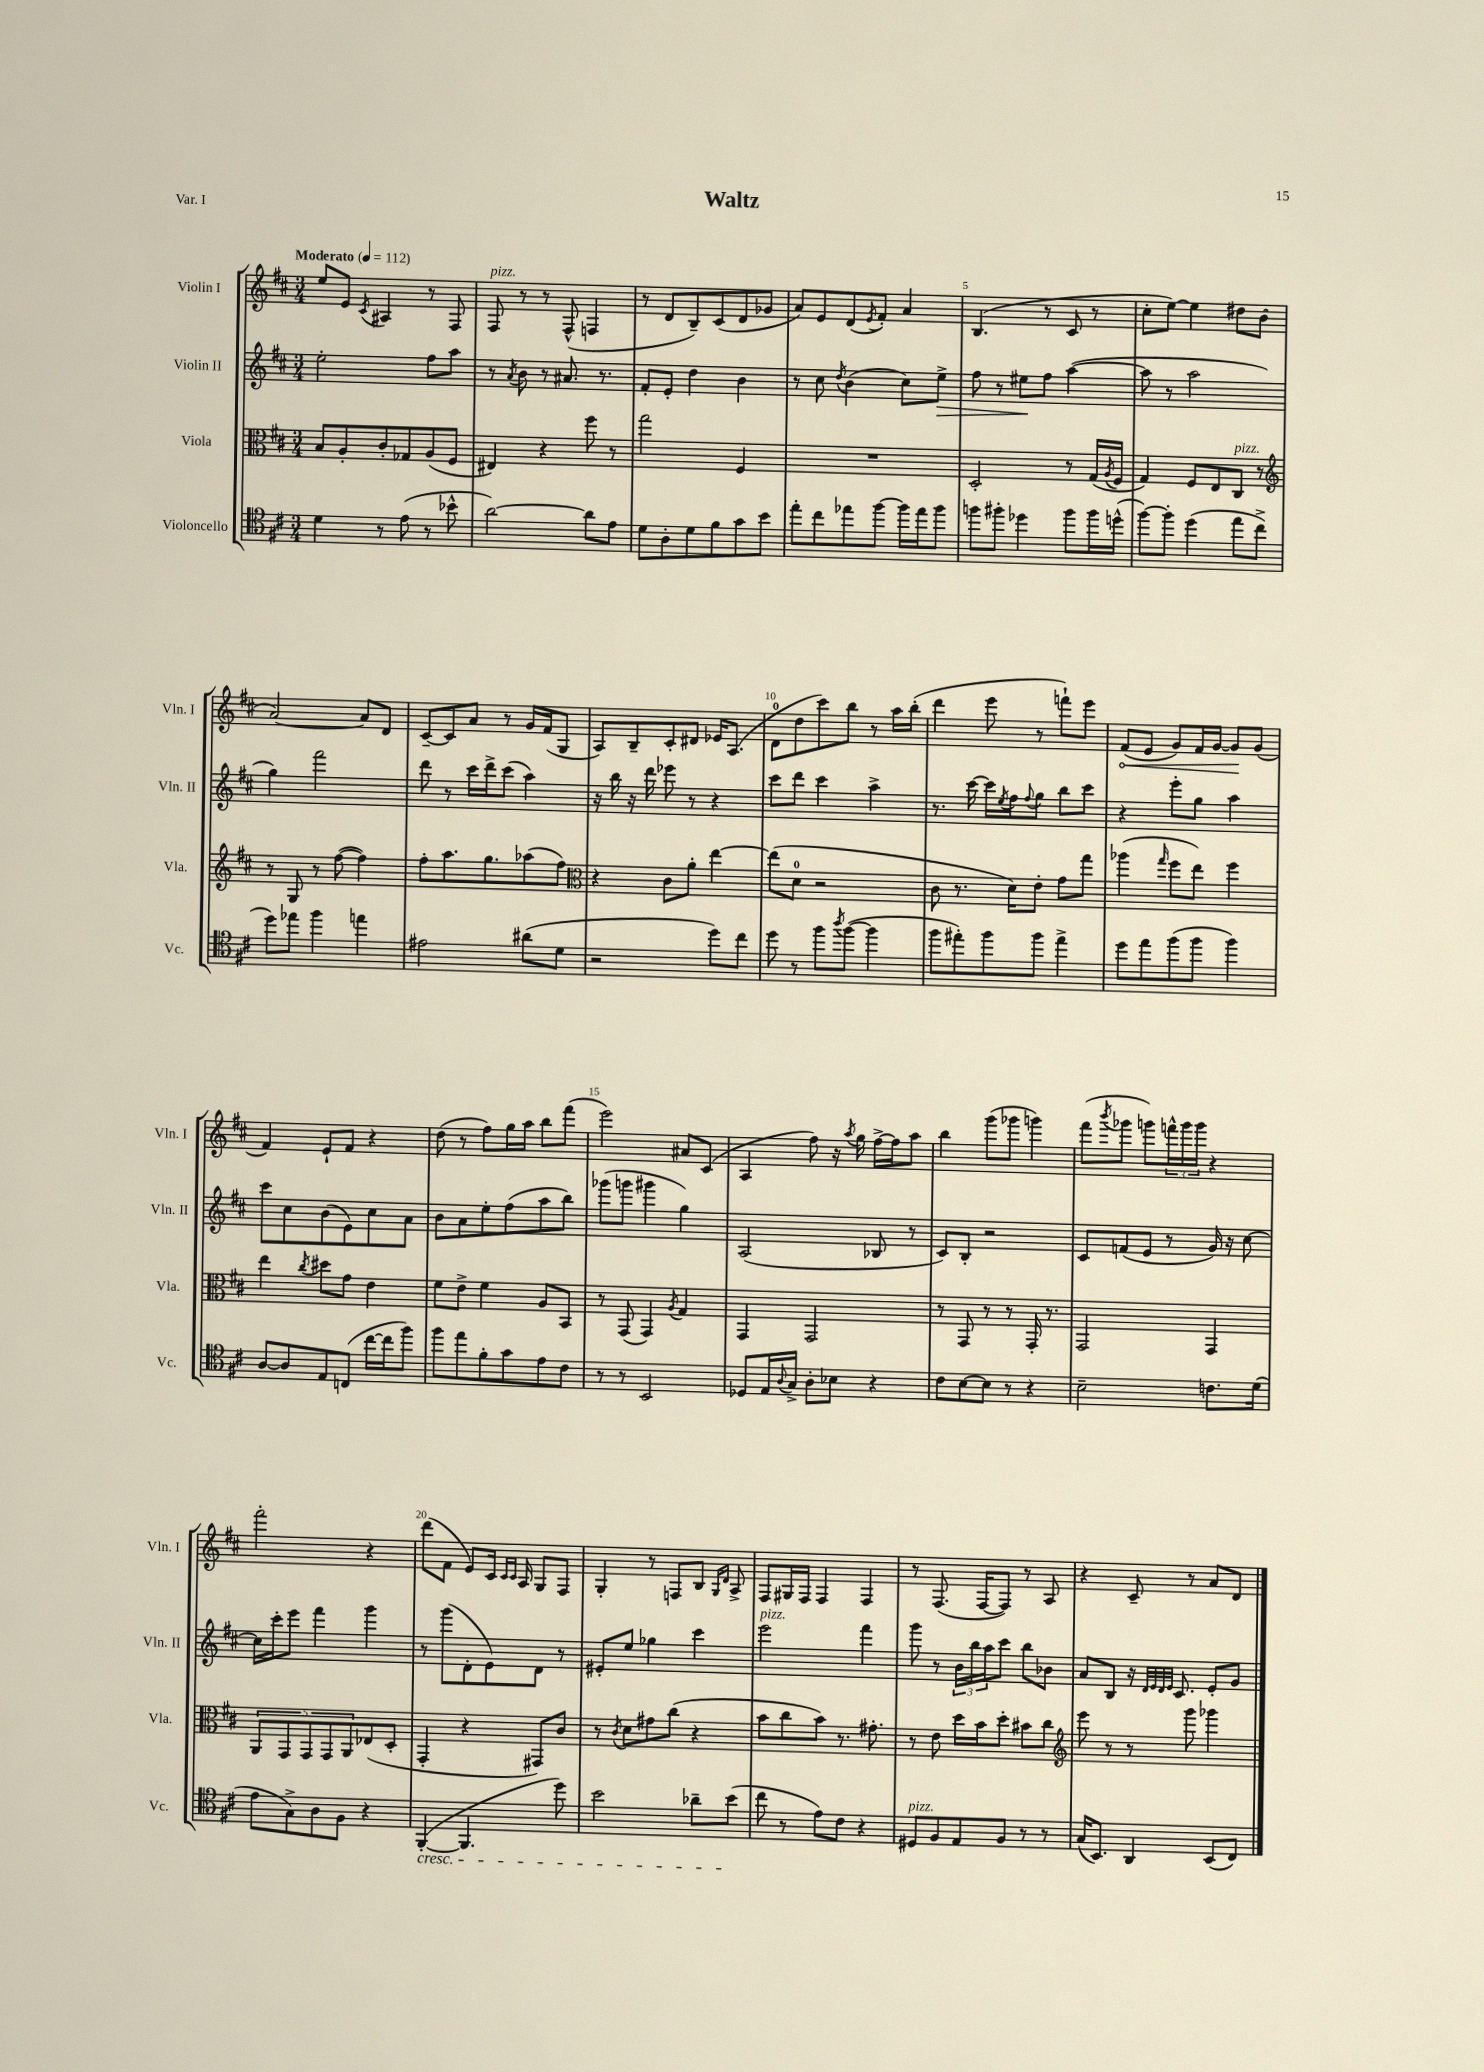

**kern	**kern	**kern	**kern
*staff4	*staff3	*staff2	*staff1
*clefC4	*clefC3	*clefG2	*clefG2
*k[f#c#]	*k[f#c#]	*k[f#c#]	*k[f#c#]
*M3/4	*M3/4	*M3/4	*M3/4
*MM112	*MM112	*MM112	*MM112
4d\	8B/L	2ee'\	8ee/L
.	8A'/	.	8e/J
.	.	.	8qc#/
8r	8c#'/	.	4A#/
(8e\	8G-/	.	.
8r	(8A/	8ff#\L	8r
8b-^^\	8F#/J	8aa\J	8F#/
=	=	=	=
[2a\)	4E#/)	8r	8F#/
.	.	8qa/	.
.	.	8b\	8r
.	4r	8r	8r
.	.	8.a#/	(8F#^^/
8a\]L	8ff#\	.	4F/
.	.	8.r	.
8e\J	8r	.	.
=	=	=	=
8d\L	2gg\	8f#'/L	8r
8A'\	.	8e'/J	8d/L
8d\	.	4dd\	8B~/)
8f#\	.	.	(8c#/
8g\	4F#/	4b\	8d/
8b\J	.	.	8g-/J
=	=	=	=
8ee'\L	2.r	8r	8a/L)
8cc#\	.	8cc#\	8e/
.	.	8qdd/	.
8ee-\	.	(4b\	(8d/
.	.	.	8qe/
[8ff#\J	.	.	8f#'/J)
16ff#\]LL	.	8cc#\L)	4a/
16ee-\J	.	.	.
8ff#\J	.	8ee^\J	.
=	=	=	=
8ff\L	2D'/	8ff#\	(4.B/
8ff#'\J	.	8r	.
4dd-\	.	8ee#\L	.
.	.	8ff#\J	8r
8ff#\L	8r	([4aa\	8c#/
16ff#\L	(16G/LL	.	8r
.	8qA/	.	.
(16dd^^\JJ	16F#/JJ	.	.
=	=	=	=
[8ff#\L)	4G/)	8aa\]	8cc#'\L
8ff#'\]J	.	8r	[8ee\J)
(4dd\	8F#/L	2aa\	4ee\]
.	8E/	.	.
8ee\L	8C#/J	.	8dd#\L
8cc#^\J	8r	.	(8b\J
=	=	=	=
*	*clefG2	*	*
8dd\L)	8r	4gg\)	[2a/)
8ee-\J	8G/	.	.
4ff#\	8r	2fff#\	.
.	([8ff#\	.	.
4ee\	4ff#\])	.	8a/]L
.	.	.	8d/J
=	=	=	=
2e#\	8ff#'\L	8ddd\	[8c#~/L
.	8.aa\	8r	8c#/]
.	.	16ccc#\LL	8a/J
.	8.gg\	16ddd^\J	.
.	.	(8ccc#\J	8r
(8a#\L	(8aa-\	4aa\)	16g/LL
.	.	.	(16f#/J
8d\J	8ff#\J)	.	8G/J
=	=	=	=
*	*clefC3	*	*
2r	4r	16r	8A/L)
.	.	16bb\	.
.	.	16r	8B~/
.	.	16ddd\	.
.	8c#\L	8eee-\	8c#'/
.	8a'\J	8r	8d#/J
8dd\L)	[4ee\	4r	16e-/LK
.	.	.	(8.A/J
8cc#\J	.	.	.
=	=	=	=
8dd\	(8ee\]L	8ccc#\L	8d\L
8r	8d\J	8ddd\J	8dd\
8ff#\L	2r	4ccc#\	8ccc#\)
8qaa/	.	.	.
([8ff#\J	.	.	8bb\J
4ff#\]	.	4aa^\	8r
.	.	.	16aa\LL
.	.	.	(16bb'\JJ
=	=	=	=
8ff#\L	8c#\	8.r	4ddd\
8ee#'\)	8.r	.	.
.	.	[16ccc#\	.
8ff#\	.	16ccc#\]LL	8eee\
.	.	8qee/	.
.	16d\LK)	16ff#\J	.
.	.	8qqff#/	.
8ff#\J	8e'\J	8gg\J	8r
4ee#^\	8g\L	8bb\L	8fff`\L)
.	8gg\J	8ccc#\J	8eee\J
=	=	=	=
8dd\L	(4aa-\	4r	(8f#/L
8ee\	.	.	8e/J
.	16qqgg/	.	.
(8ff#\	8ff#\L	8eee'\L	8g/L)
8ff#\J	8ee\J)	8gg\J	16f#/L
.	.	.	[16g/JJ
4ff#\)	4ff#\	4aa\	8g/]L
.	.	.	(8g/J
=	=	=	=
[8A/L	4ee\	8ccc#\L	4f#/)
8A/]	.	8cc#\	.
.	8qcc#/	.	.
8E/	8dd#\L	(8b\	8e`/L
(8C/J	8g\J	8e\)	8f#/J
[16cc#\LL	4e\	8cc#\	4r
16cc#\]J	.	.	.
8ff#\J)	.	8a\J	.
=	=	=	=
8ff#\L	8f#\L	8b\L	(8dd\
8ee\	8e^\J	8a\	8r
8f#'\	4f#\	8ee'\	8ff#\L)
8g\	.	(8ff#\	16gg\L
.	.	.	16aa\JJ
8e\	8A/L	8aa\	8bb\L
8c#\J	8BB/J	8bb\J)	(8fff#\J
=	=	=	=
8r	8r	(8ggg-\L	2eee\)
8r	(8GG/	8ggg\J	.
2BB/	4GG/)	4ggg#\	.
.	8qA/	.	.
.	4G/	4gg\)	8a#/L
.	.	.	(8c#/J
=	=	=	=
8D-/L	4GG/	(2A/	4A/
16E/L	.	.	.
8qqA/	.	.	.
16G^/JJ	.	.	.
8A'\L	2GG/	.	8ff#\)
8B-\J	.	.	16r
.	.	.	8qaa/
.	.	.	16gg\
4r	.	8B-/	[16ff#^\LL
.	.	.	16ff#\]J
.	.	8r	8aa\J
=	=	=	=
8c#\L	8r	8c#/L)	4bb\
[8B\	8GG/	8B'/J	.
8B\]J	8r	2r	(8ggg\L
8r	8r	.	8ggg-\J
4r	16GG'/	.	4ggg\)
.	8.r	.	.
=	=	=	=
2B~\	2GG/	8c#/L	(8fff#\L
.	.	.	8qbbb/
.	.	(8f/	8ggg-\J
.	.	8e/J	8ggg\L)
.	.	8r	24fff^^\L
.	.	.	24ggg\
.	.	.	24ggg\JJ
8.c\L	4GG/	16g/)	4r
.	.	16r	.
.	.	[8cc#\	.
(16d\Jk	.	.	.
=	=	=	=
8e\L	10AA/L	16cc#\]LL	2fff#'\
.	.	16ccc#'\J	.
.	10GG/	.	.
8G^\)	.	8eee\J	.
.	10GG/	.	.
8A\	.	4fff#\	.
.	10GG/	.	.
8F#\J	.	.	.
.	10AA/	.	.
4r	(8E-/	4ggg\	4r
.	8D'/J	.	.
=	=	=	=
([4FF#'/	4GG'/	8r	(8ddd\L
.	.	(8ggg\L	8f#\J
4.FF#/]	4r	8d'\	8e/L)
.	.	8e\)	16c#/Jk
.	.	.	16qqc#/LL
.	.	.	16qqc#/JJ
.	.	.	16A/
.	8GG#/L)	8d\J	8G/L
8dd\)	8c#/J	8r	8F#/J
=	=	=	=
2b\	8r	8e#'/L	4G'/
.	8qc#/	.	.
.	8d\L	8ee/J	.
.	8g#\	4gg-\	8r
.	(8cc#\J	.	8F/L
8a-~\L	4r	4ccc#\	8B/J
.	.	.	16qqG/LL
.	.	.	16qqd/JJ
(8b\J	.	.	8A^/
=	=	=	=
8cc#\	8b\L	2eee\	8F#/L
8r	8cc#\	.	16G#/L
.	.	.	16F#/JJ
8e\L)	8b\J)	.	4F#/
8c#\J	8.r	.	.
4r	.	4fff#\	4F#/
.	8.g#'\	.	.
=	=	=	=
8D#/L	8r	8ggg\	8r
8F#/	8e\	8r	(8.F#/
8E/	16dd\LL	24b\LL	.
.	.	24bb\	.
.	16b\J	.	[16F#/LK
.	.	24aa\J	.
8F#/J	8dd'\J	8ccc#\J	8F#/]J)
8r	8b#\L	8bb\L	8r
8r	8cc#\J	8b-\J	8A/
=	=	=	=
*	*clefG2	*	*
(16G/LK	8eee\	8a/L	4r
8.BB/J)	.	.	.
.	8r	8B/J	.
4AA/	8r	16r	8c#~/
.	.	32qqd/LLL	.
.	.	32qqe/	.
.	.	32qqd/	.
.	.	32qqe/JJJ	.
.	.	8.c#/	.
.	8ggg\	.	8r
(8BB/L	4ggg-\	8e'/L	8a/L
8C#/J)	.	8g/J	8d/J
==	==	==	==
*-	*-	*-	*-
